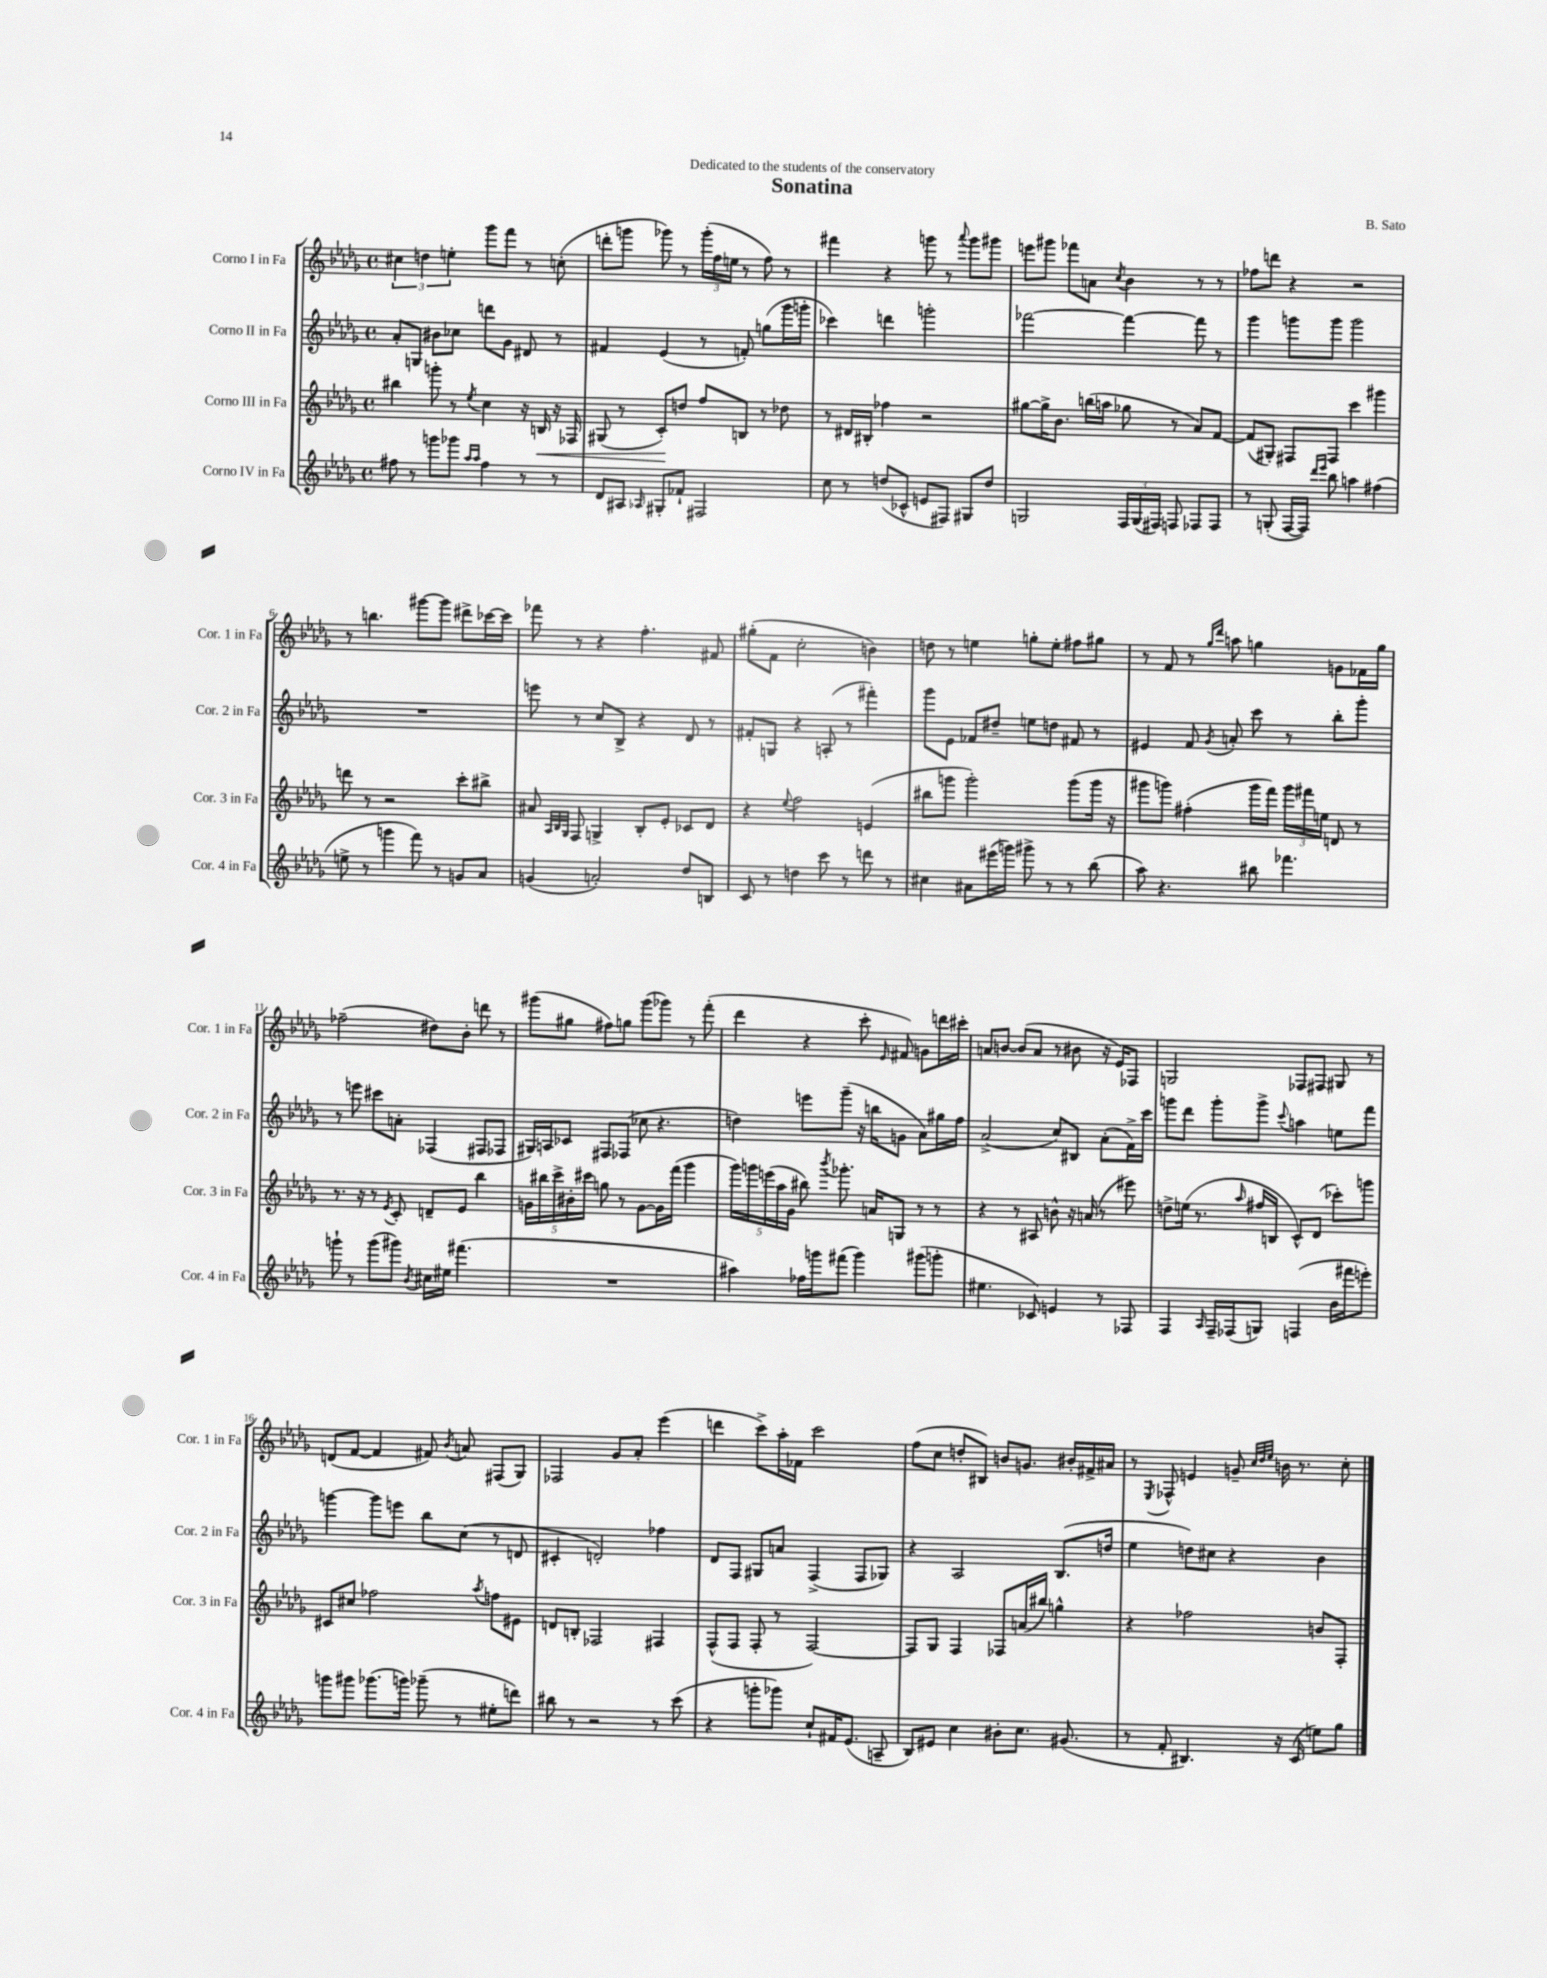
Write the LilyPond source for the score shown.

\header { title = "Sonatina" composer = "B. Sato" dedication = "Dedicated to the students of the conservatory" }
<<
\new StaffGroup <<
\new Staff = "s0" \with { instrumentName = "Corno I in Fa" shortInstrumentName = "Cor. 1 in Fa" } {
    \clef treble \key des \major \defaultTimeSignature \time 4/4
    \autoBeamOff \tuplet 3/2 { cis''4 d''4 e''4-. } ges'''8[ f'''8] r8 c''8-.( |
    d'''8[-. g'''8] ges'''8) r8 \tuplet 3/2 { ges'''16[-.( f''16 e''16] } r8 f''8) r8 |
    fis'''4 r4 g'''8 r8 \appoggiatura { aes'''8 } g'''8[ gis'''8] |
    e'''8[ gis'''8] fes'''8[ a'8] \acciaccatura { c''8 } bes'4 r8 r8 |
    fes''8[ d'''8] r4 r2 |
    r8 b''4. gis'''8[~ gis'''8] dis'''8[-> ces'''16~ ces'''16] |
    fes'''8 r8 r4 f''4.-. fis'8 |
    gis''8[-.( f'8] c''2-. b'4) |
    d''8 r8 e''4 g''8[-. e''8]-. fis''8[ gis''8] |
    r8 f'8 r8 \grace { ges''16[ des'''16] } a''8 g''4 g'8[ fes'16 g''16] |
    fes''2--( dis''8[) bes'8]-. d'''8 r8 |
    gis'''8[( gis''8] fis''8[) g''8] gis'''8[( ges'''8]) r8 f'''8-.( |
    des'''4 r4 c'''8-. \grace { ees'16 } fis'8) g'8[ d'''16 cis'''16]-. |
    a'8[ b'8]~ b'8[( a'8] r8 bis'8 r16 ees'16[) fes8] |
    g2 fes8[ fis8] gis8 r8 |
    d'8[( f'8]~ f'4 fis'8) \acciaccatura { bes'8 } a'8 fis8[( ges8]) |
    fes2 ges'8[ aes'8]-. ees'''4( |
    d'''4 c'''8[->) aes''16-. fes'16] c'''2 |
    f''8[( c''8] d''8[-. bis8]) b'8[ g'8.] bis'16[-. fis'16-> ais'16] |
    r8 \acciaccatura { ees8 } fes8-^ e'4 g'8-- \grace { c''32[ des''32 ees''32] } b'16 r8. c''8-. \bar "|." |
}
\new Staff = "s1" \with { instrumentName = "Corno II in Fa" shortInstrumentName = "Cor. 2 in Fa" } {
    \clef treble \key des \major \defaultTimeSignature \time 4/4
    \autoBeamOff aes'8[-. g8] bis'8[ ces''8] d'''8[ ges'8] dis'8 r8 |
    fis'4 ees'4( r8 f'8-.) g''8[( ges'''16 g'''16]-. |
    ces'''4) d'''4 g'''2-. |
    fes'''2~ fes'''4~ fes'''8 r8 |
    ges'''4 g'''8[ g'''8] g'''2 |
    R1 |
    e'''8 r8 c''8[ bes8]-> r4 des'8 r8 |
    fis'8[-. g8] r4 a8-.( r8 fis'''4-.) |
    ges'''8[ ees'8] fes'8[ dis''8]-- e''8[ d''8] fis'8 r8 |
    eis'4 f'8 \acciaccatura { ges'8 } a'8-. c'''8 r8 bes''8[-. ges'''8]-. |
    r8 e'''8 cis'''8[ a'8]-. fes4( fis8[ fes8] |
    gis16[) a16 ces'8] fis8[ fes8]( ces''8 r4. |
    d''4) e'''8[ ges'''8]--( r16 b''16[ g'8] aes'8[) gis''16 f''16] |
    aes'2->( c''8[) bis8] aes'8[-.( f'16->) c'''16] |
    g'''8[ des'''8] g'''8[-. g'''8]-> \appoggiatura { c'''8 } a''4 e''8[ f'''8] |
    g'''4~ g'''8[ e'''8] bes''8[ c''8]( r8 d'8 |
    cis'4-. d'2-.) fes''4 |
    des'8[ f8] gis8[ a'8] f4->( f8[ ges8]) |
    r4 aes2 bes8.[( d''16] |
    ees''4 d''8[) cis''8] r4 bes'4 \bar "|." |
}
\new Staff = "s2" \with { instrumentName = "Corno III in Fa" shortInstrumentName = "Cor. 3 in Fa" } {
    \clef treble \key des \major \defaultTimeSignature \time 4/4
    \autoBeamOff bis''4 g'''8-. r8 \acciaccatura { ees''8 } c''4 r16 b16\< r16 fes16 |
    gis8( r8 c'8[-.\!) d''8] f''8[ b8] r8 des''8 |
    r8 dis'16[ bis16]-. fes''4 r2 |
    gis''8[~ gis''16-> bes'8.] b''16[( a''16] ges''8 r8 aes'8[) f'8]~ |
    f'8[( gis8]-.) fis8[ fis8] c'''4 gis'''4 |
    d'''8 r8 r2 c'''8[-. bis''8]-> |
    ais'8 \grace { aes32[ bes32 ges32] } f8 g4-> bes8[-. ees'8]-. ces'8[ des'8] |
    r4 \appoggiatura { ees''8 } f''2 e'4( |
    bis''8[ g'''8] g'''2-.) g'''8[( g'''16] r16 |
    gis'''8[ g'''8]) fis''4-.( g'''16[ f'''16]) \tuplet 3/2 { g'''16[ fis'''16 e''16] } d'8 r8 |
    r8. r16 r8 \acciaccatura { ees'8 } c'8-. d'8[-- ees'8] bes''4 |
    \tuplet 5/4 { g'16[ bis''16 c'''16-> bis'16-. cis'''16] } g''8 r8 g'8[~ g'16 f'''16]( ges'''4 |
    \tuplet 5/4 { ges'''16[) g'''16 e'''16( aes''16 ges'16] } bis''8) \acciaccatura { bes'''8 } ges'''8.-. a'16[ g8] r8 r8 |
    r4 r8 ais8 b'8-^ r16 a'16( r8 eis'''8) |
    d''8[-> e''16]( r8. \grace { aes''16 } fis''16[ b16] c'8[-^) des'8]( ces'''8[-.) g'''8] |
    cis'8[ cis''8] fes''2 \acciaccatura { aes''8 } f''8[ eis'8] |
    d'8[ b8]-. fes2 fis4 |
    f8[-^( f8] f8-. r8 f2~) |
    f8[ ges8] f4 fes8[ a'16( bis''16]) g''4-^ |
    r4 fes''2 b'8[ f8]-. \bar "|." |
}
\new Staff = "s3" \with { instrumentName = "Corno IV in Fa" shortInstrumentName = "Cor. 4 in Fa" } {
    \clef treble \key des \major \defaultTimeSignature \time 4/4
    \autoBeamOff fis''8 r8 g'''8[ ges'''8] \grace { aes''16[ aes''16] } fis''4 r8 r8 |
    des'8[ ais8] \grace { aes16 } gis8[-. fes'8]-! fis2 |
    c''8 r8 d''8[( ces'8]-^ e'8[ fis8]) gis8[ d''8] |
    g2 \tuplet 3/2 { f16[ g16( fis16]) } f8 fes8[ fes8] |
    r8 g8-.( f16[~ f16]) \grace { des'''16[ ees'''16] } bes''8 a''4 fis''4( |
    e''8-> r8 g'''4 f'''8) r8 g'8[ aes'8] |
    g'4( a'2-.) des''8[ b8] |
    c'8 r8 d''4 c'''8 r8 d'''8 r8 |
    cis''4 ais'8[ eis'''16( g'''16]) gis'''8-> r8 r8 bes''8( |
    aes''8) r4. bis''8 fes'''4. |
    g'''8-! r8 g'''8[( gis'''8]) \acciaccatura { bes'8 } cis''16[ eis''16] fis'''4.( |
    R1 |
    ais''4) fes''16[ g'''16 fis'''8]( g'''4) gis'''8[( g'''8]-. |
    eis''4. ces'8) e'4 r8 fes8 |
    f4 \grace { aes16 } f16[-- fes16( g8]) f4( bes'16[ fis'''16 e'''8]-.) |
    g'''8[ gis'''8] ges'''8.[( g'''16]) ges'''8--( r8 eis''8[-. d'''8]) |
    bis''8 r8 r2 r8 c'''8( |
    r4 g'''8[-. ges'''8]) c''8[-! fis'16 ees'8.]( a8-- |
    bes8[) eis'8] c''4 bis'8[-. c''8.] gis'8.( |
    r8 f'8-. bis4.) r16 c'16( e''8[) ges''8] \bar "|." |
}
>>
>>
